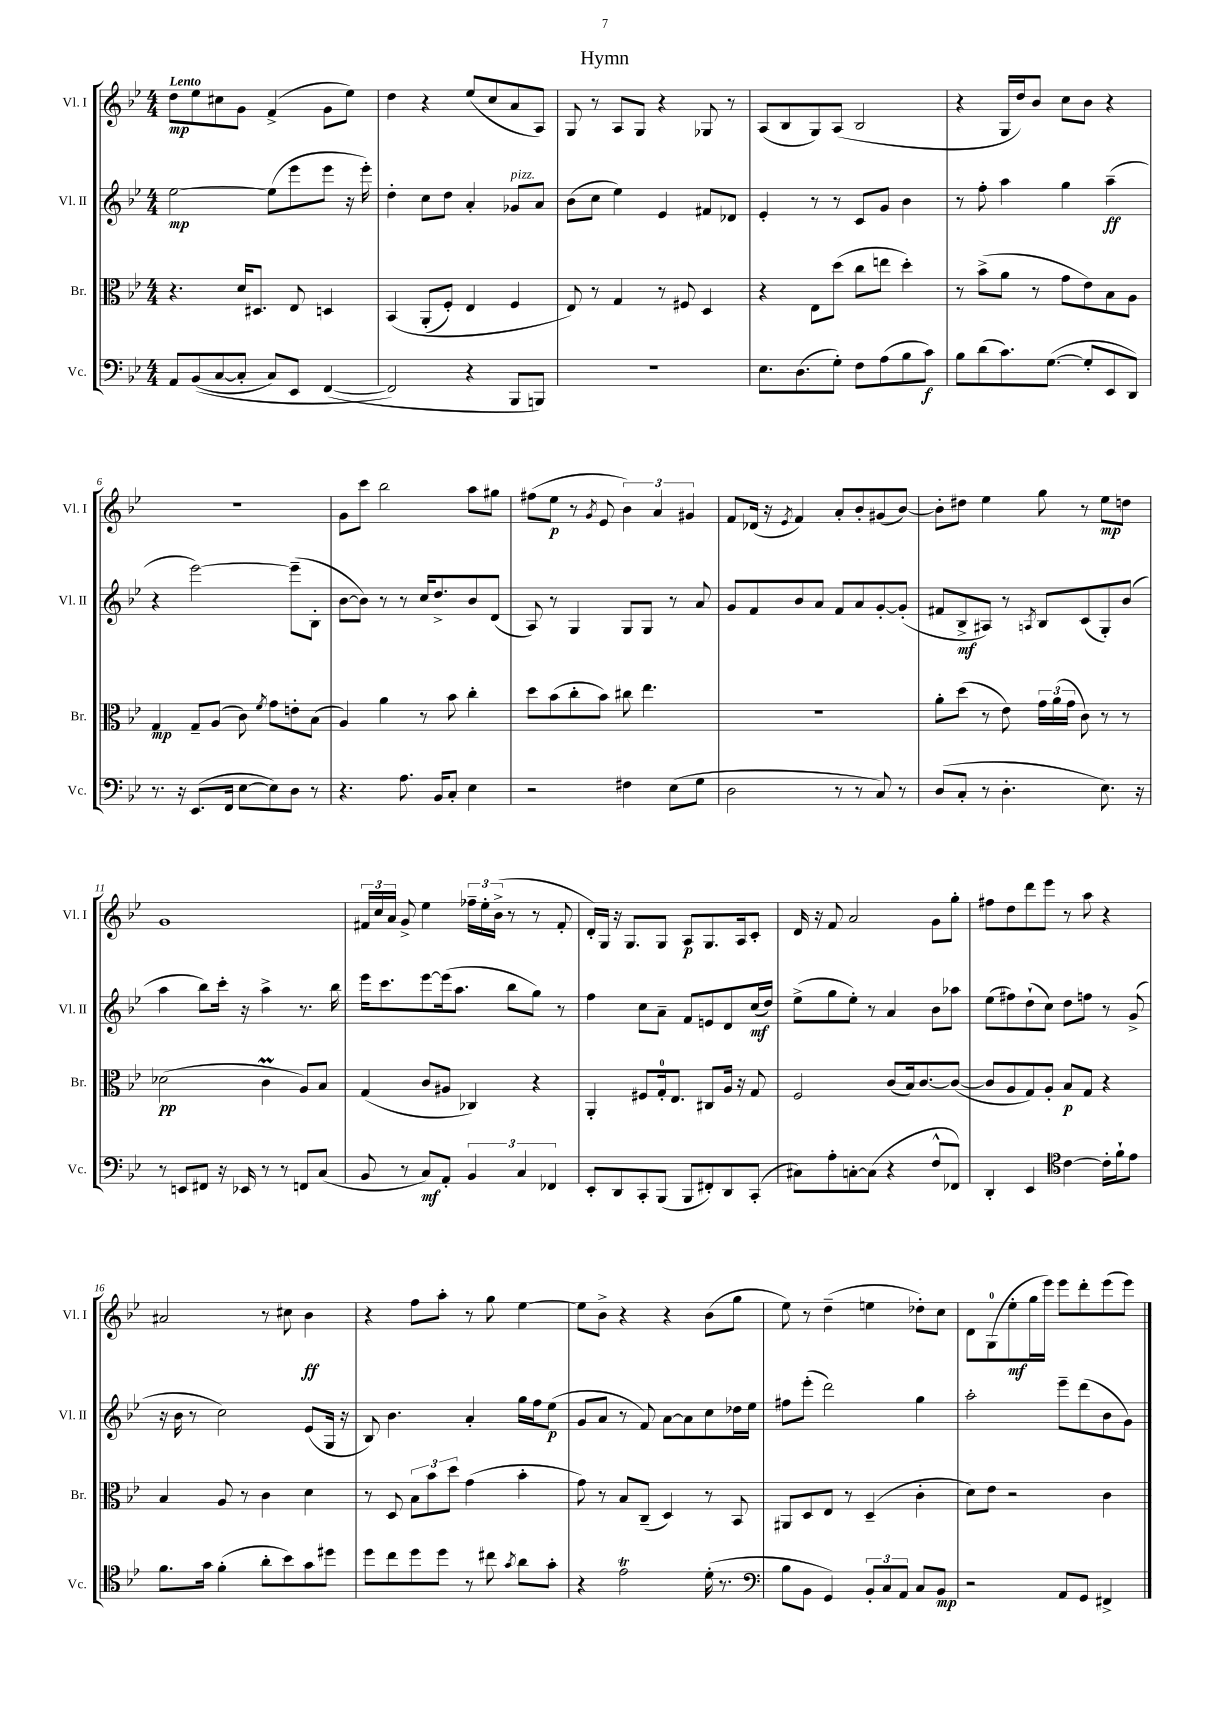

**kern	**dynam	**kern	**dynam	**kern	**dynam	**kern	**dynam
*part4	*part4	*part3	*part3	*part2	*part2	*part1	*part1
*staff4	*staff4	*staff3	*staff3	*staff2	*staff2	*staff1	*staff1
*I"Vc.	*	*I"Br.	*	*I"Vl. II	*	*I"Vl. I	*
*I'Vc.	*	*I'Br.	*	*I'Vl. II	*	*I'Vl. I	*
*clefF4	*	*clefC3	*	*clefG2	*	*clefG2	*
*k[b-e-]	*	*k[b-e-]	*	*k[b-e-]	*	*k[b-e-]	*
*M4/4	*	*M4/4	*	*M4/4	*	*M4/4	*
=1	=1	=1	=1	=1	=1	=1	=1
!	!	!	!	!	!	!LO:TX:a:B:t=Lento	!
8AA/L	.	4.r	.	[2ee-\	mp	8dd\L	mp
((8BB-/	.	.	.	.	.	8ee-\	.
[8C/	.	.	.	.	.	8cc#X\	.
8C'/J]	.	16d/KL	.	.	.	8g\J	.
.	.	8.D#X/J	.	.	.	.	.
8C/L)	.	.	.	(8ee-\L]	.	(4f^/	.
8EE-/J	.	8E-/	.	8eee-\	.	.	.
([4FF/	.	4Dn/	.	8eee-\J	.	8g\L	.
.	.	.	.	16r	.	8ee-\J)	.
.	.	.	.	16eee-'\)	.	.	.
=2	=2	=2	=2	=2	=2	=2	=2
2FF/])	.	(4BB-/	.	4dd'\	.	4dd\	.
.	.	(8AA'/L	.	8cc\L	.	4r	.
.	.	8F'/J)	.	8dd\J	.	.	.
4r	.	4E-/	.	4a'/	.	(8ee-/L	.
.	.	.	.	.	.	8cc/	.
!	!	!	!	!LO:TX:a:i:t=pizz.	!	!	!
8BBB-/L	.	4F/	.	8g-X/L	.	8a/	.
8BBBn/J)	.	.	.	8a/J	.	8A/J)	.
=3	=3	=3	=3	=3	=3	=3	=3
1r	.	8E-/)	.	(8b-\L	.	8G/	.
.	.	8r	.	8cc\J	.	8r	.
.	.	4G/	.	4ee-\)	.	8A/L	.
.	.	.	.	.	.	8G/J	.
.	.	8r	.	4e-/	.	4r	.
.	.	8F#X/	.	.	.	.	.
.	.	4D/	.	8f#X/L	.	8G-X/	.
.	.	.	.	8d-X/J	.	8r	.
=4	=4	=4	=4	=4	=4	=4	=4
8.E-\L	.	4r	.	4e-'/	.	(8A/L	.
.	.	.	.	.	.	8B-/	.
(8.D\	.	.	.	.	.	.	.
.	.	8E-\L	.	8r	.	8G/)	.
8G'\J)	.	(8dd\J	.	8r	.	(8A/J	.
8F\L	.	8cc\L	.	8c/L	.	2B-/	.
(8A\	.	8een\J	.	8g/J	.	.	.
8B-\	.	4dd'\)	.	4b-\	.	.	.
8c\J)	f	.	.	.	.	.	.
=5	=5	=5	=5	=5	=5	=5	=5
8B-\L	.	8r	.	8r	.	4r	.
(8d\	.	(8b-^\L	.	8ff'\	.	.	.
8.c\)	.	8a\J	.	4aa\	.	16G/LL	.
.	.	.	.	.	.	16dd/J)	.
.	.	8r	.	.	.	8b-/J	.
([8.G\J	.	.	.	.	.	.	.
.	.	8g\L	.	4gg\	.	8cc\L	.
8G'/L]	.	8e-\)	.	.	.	8b-\J	.
8EE-/	.	8B-\	.	(4aa~\	ff	4r	.
8DD/J)	.	8A\J	.	.	.	.	.
!!LO:LB:g=z
=6	=6	=6	=6	=6	=6	=6	=6
8.r	.	4G/	mp	4r	.	1r	.
16r	.	.	.	.	.	.	.
(8.EE-/L	.	8G~/L	.	[2eee-\)	.	.	.
.	.	(8A/J	.	.	.	.	.
16FF/Jk	.	.	.	.	.	.	.
[8E-\L	.	8c\)	.	.	.	.	.
.	.	8qf/	.	.	.	.	.
8E-\])	.	8g\L	.	.	.	.	.
8D\J	.	8en'\	.	(8eee-~\L]	.	.	.
8r	.	(8B-\J	.	8B-'\J	.	.	.
=7	=7	=7	=7	=7	=7	=7	=7
4.r	.	4A/)	.	[8b-\L	.	8g\L	.
.	.	.	.	8b-\J])	.	8ccc\J	.
.	.	4a\	.	8r	.	2bb-\	.
8.A\	.	.	.	8r	.	.	.
.	.	8r	.	16cc/KL	.	.	.
16BB-/KL	.	.	.	8.dd^/	.	.	.
8C'/J	.	8b-\	.	.	.	.	.
4E-\	.	4cc'\	.	8b-/	.	8aa\L	.
.	.	.	.	(8d/J	.	8gg#X\J	.
=8	=8	=8	=8	=8	=8	=8	=8
2r	.	8dd\L	.	8A/)	.	(8ff#X\L	.
.	.	(8b-\	.	8r	.	8ee-\J	p
.	.	8cc'\	.	4G/	.	8r	.
.	.	.	.	.	.	8qg/	.
.	.	8b-\J)	.	.	.	8e-/	.
4F#X\	.	8cc#X\	.	8G/L	.	6b-\)	.
.	.	4.ee-\	.	8G/J	.	.	.
.	.	.	.	.	.	6a/	.
(8E-\L	.	.	.	8r	.	.	.
.	.	.	.	.	.	6g#X/	.
8G\J	.	.	.	8a/	.	.	.
=9	=9	=9	=9	=9	=9	=9	=9
2D\	.	1r	.	8g/L	.	8f/L	.
.	.	.	.	8f/	.	(16d-X/Jk	.
.	.	.	.	.	.	16r	.
.	.	.	.	.	.	8qe-/	.
.	.	.	.	8b-/	.	4f/)	.
.	.	.	.	8a/J	.	.	.
8r	.	.	.	8f/L	.	8a'/L	.
8r	.	.	.	8a/	.	8b-'/	.
8C/)	.	.	.	[8g'/	.	(8g#X/	.
8r	.	.	.	(8g'/J]	.	[8b-/J)	.
=10	=10	=10	=10	=10	=10	=10	=10
(8D/L	.	8a'\L	.	8f#X/L	.	8b-'\L]	.
8C'/J	.	(8dd\J	.	8B-^/	mf	8dd#X\J	.
8r	.	8r	.	8A#X/J)	.	4ee-\	.
4.D'\	.	8e-\)	.	8r	.	.	.
.	.	.	.	8qAn/	.	.	.
.	.	24g\LL	.	8B-/L	.	8gg\	.
.	.	(24a\	.	.	.	.	.
.	.	24g\JJ	.	.	.	.	.
.	.	8c\)	.	(8c/	.	8r	.
8.E-\)	.	8r	.	8G'/)	.	8ee-\L	mp
.	.	8r	.	(8b-/J	.	8ddn\J	.
16r	.	.	.	.	.	.	.
!!LO:LB:g=z
=11	=11	=11	=11	=11	=11	=11	=11
8r	.	(2d-X\	pp	4aa\	.	1g	.
8EEn/L	.	.	.	.	.	.	.
8FF#X/J	.	.	.	8bb-\L)	.	.	.
16r	.	.	.	16ccc'\Jk	.	.	.
16EE-X/	.	.	.	16r	.	.	.
8r	.	4cM\	.	4aa^\	.	.	.
8r	.	.	.	.	.	.	.
8FFn/L	.	8A/L)	.	8.r	.	.	.
(8C/J	.	8B-/J	.	.	.	.	.
.	.	.	.	16bb-\	.	.	.
=12	=12	=12	=12	=12	=12	=12	=12
8BB-/	.	(4G/	.	16eee-\KL	.	24f#X/LL	.
.	.	.	.	.	.	24cc/	.
.	.	.	.	8.ccc\	.	.	.
.	.	.	.	.	.	24a/JJ	.
8r	.	.	.	.	.	8g^/	.
8C/L)	mf	8c/L	.	[8eee-\	.	4ee-\	.
8AA'/J	.	8A#X/J	.	(16eee-\k]	.	.	.
.	.	.	.	8.aa\J	.	.	.
6BB-/	.	4C-X/)	.	.	.	24ff-X~\LL	.
.	.	.	.	.	.	24ee-'\	.
.	.	.	.	.	.	(24b-^\JJ	.
.	.	.	.	8bb-\L	.	8r	.
6C/	.	.	.	.	.	.	.
.	.	4r	.	8gg\J)	.	8r	.
6FF-X/	.	.	.	.	.	.	.
.	.	.	.	8r	.	8f#'/	.
=13	=13	=13	=13	=13	=13	=13	=13
8EE-'/L	.	4AA'/	.	4ff\	.	16d'/LL)	.
.	.	.	.	.	.	16G/JJ	.
8DD/	.	.	.	.	.	16r	.
.	.	.	.	.	.	8.G/L	.
8CC'/	.	8F#X/L	.	8cc\L	.	.	.
(8BBB-/J	.	16G'/k	.	8a~\J	.	8G/J	.
.	.	8.E-/J	.	.	.	.	.
8BBB-/L	.	.	.	8f/L	.	8A/L	p
8FF#X'/)	.	8C#X/L	.	8en/	.	8.G/	.
8DD/	.	16A/Jk	.	8d/	.	.	.
.	.	16r	.	.	.	16A/k	.
(8CC'/J	.	8G/	.	(16cc/L	mf	8c'/J	.
.	.	.	.	16dd/JJ)	.	.	.
=14	=14	=14	=14	=14	=14	=14	=14
8C#X\L)	.	2F/	.	(8ee-^\L	.	16d/	.
.	.	.	.	.	.	16r	.
8A'\	.	.	.	8gg\	.	8f/	.
[8Cn'\	.	.	.	8ee-'\J)	.	2a/	.
(8C\J]	.	.	.	8r	.	.	.
4r	.	(8c/L	.	4a/	.	.	.
.	.	16B-/k)	.	.	.	.	.
.	.	[8.c/	.	.	.	.	.
8F^^/L	.	.	.	8b-\L	.	8g\L	.
8FF-X/J)	.	(8c/J_	.	8aa-X\J	.	8gg'\J	.
=15	=15	=15	=15	=15	=15	=15	=15
4DD'/	.	8c/L]	.	(8ee-\L	.	8ff#X\L	.
.	.	8A/	.	8ff#X\)	.	8dd\	.
4EE-/	.	8G/)	.	(8dd`\	.	8ddd\	.
.	.	8A'/J	.	8cc\J)	.	8eee-\J	.
*clefC4	*	*	*	*	*	*	*
[4c\	.	8B-/L	p	8dd\L	.	8r	.
.	.	8G/J	.	8ffn\J	.	8aa\	.
16c'\LL]	.	4r	.	8r	.	4r	.
16f`\J	.	.	.	.	.	.	.
8e-\J	.	.	.	(8g^/	.	.	.
!!LO:LB:g=z
=16	=16	=16	=16	=16	=16	=16	=16
8.f\L	.	4B-/	.	16r	.	2a#X/	.
.	.	.	.	16b-\	.	.	.
.	.	.	.	8r	.	.	.
16g\Jk	.	.	.	.	.	.	.
(4f'\	.	8A/	.	2cc\)	.	.	.
.	.	8r	.	.	.	.	.
8a'\L	.	4c\	.	.	.	8r	.
8b-\)	.	.	.	.	.	8cc#X\	.
8g\	.	4d\	.	(8e-/L	.	4b-\	ff
8dd#X\J	.	.	.	16G/Jk	.	.	.
.	.	.	.	16r	.	.	.
=17	=17	=17	=17	=17	=17	=17	=17
8dd\L	.	8r	.	8B-/)	.	4r	.
8cc\	.	8D/	.	4.b-\	.	.	.
8dd\	.	12B-\L	.	.	.	8ff\L	.
.	.	12b-\	.	.	.	.	.
8dd\J	.	.	.	.	.	8aa'\J	.
.	.	12dd\J	.	.	.	.	.
8r	.	(4g\	.	4a'/	.	8r	.
8cc#X\	.	.	.	.	.	8gg\	.
8qg/	.	.	.	.	.	.	.
8a\L	.	4b-'\	.	16gg\LL	.	[4ee-\	.
.	.	.	.	16ff\J	.	.	.
8g'\J	.	.	.	(8ee-\J	p	.	.
=18	=18	=18	=18	=18	=18	=18	=18
4r	.	8g\)	.	8g/L	.	8ee-\L]	.
.	.	8r	.	8a/J	.	8b-^\J	.
2e-T\	.	8B-/L	.	8r	.	4r	.
.	.	(8C~/J	.	8f/)	.	.	.
.	.	4D/)	.	[8a\L	.	4r	.
.	.	.	.	8a\]	.	.	.
(16d'\	.	8r	.	8cc\	.	(8b-\L	.
8.r	.	.	.	.	.	.	.
.	.	8BB-/	.	16dd-X\L	.	8gg\J	.
.	.	.	.	16ee-\JJ	.	.	.
=19	=19	=19	=19	=19	=19	=19	=19
*clefF4	*	*	*	*	*	*	*
8B-\L	.	8AA#X/L	.	8ff#X\L	.	8ee-\)	.
8BB-\J	.	8D/	.	(8eee-'\J	.	8r	.
4GG/)	.	8E-/J	.	2ddd\)	.	(4dd~\	.
.	.	8r	.	.	.	.	.
12BB-'/L	.	(4D~/	.	.	.	4een\	.
12C/	.	.	.	.	.	.	.
12AA/J	.	.	.	.	.	.	.
8C/L	.	4c'\	.	4gg\	.	8dd-X'\L)	.
8BB-/J	mp	.	.	.	.	8cc\J	.
=20	=20	=20	=20	=20	=20	=20	=20
2r	.	8d\L)	.	2aa'\	.	8d\L	.
.	.	8e-\J	.	.	.	(8G\	.
.	.	2r	.	.	.	8ee-'\	mf
.	.	.	.	.	.	16gg\L	.
.	.	.	.	.	.	16eee-\JJ)	.
8AA/L	.	.	.	8eee-~\L	.	8eee-\L	.
8GG/J	.	.	.	(8ddd\	.	8ddd'\	.
4FF#X^/	.	4c\	.	8b-\	.	(8eee-\	.
.	.	.	.	8g\J)	.	8eee-\J)	.
==	==	==	==	==	==	==	==
*-	*-	*-	*-	*-	*-	*-	*-
